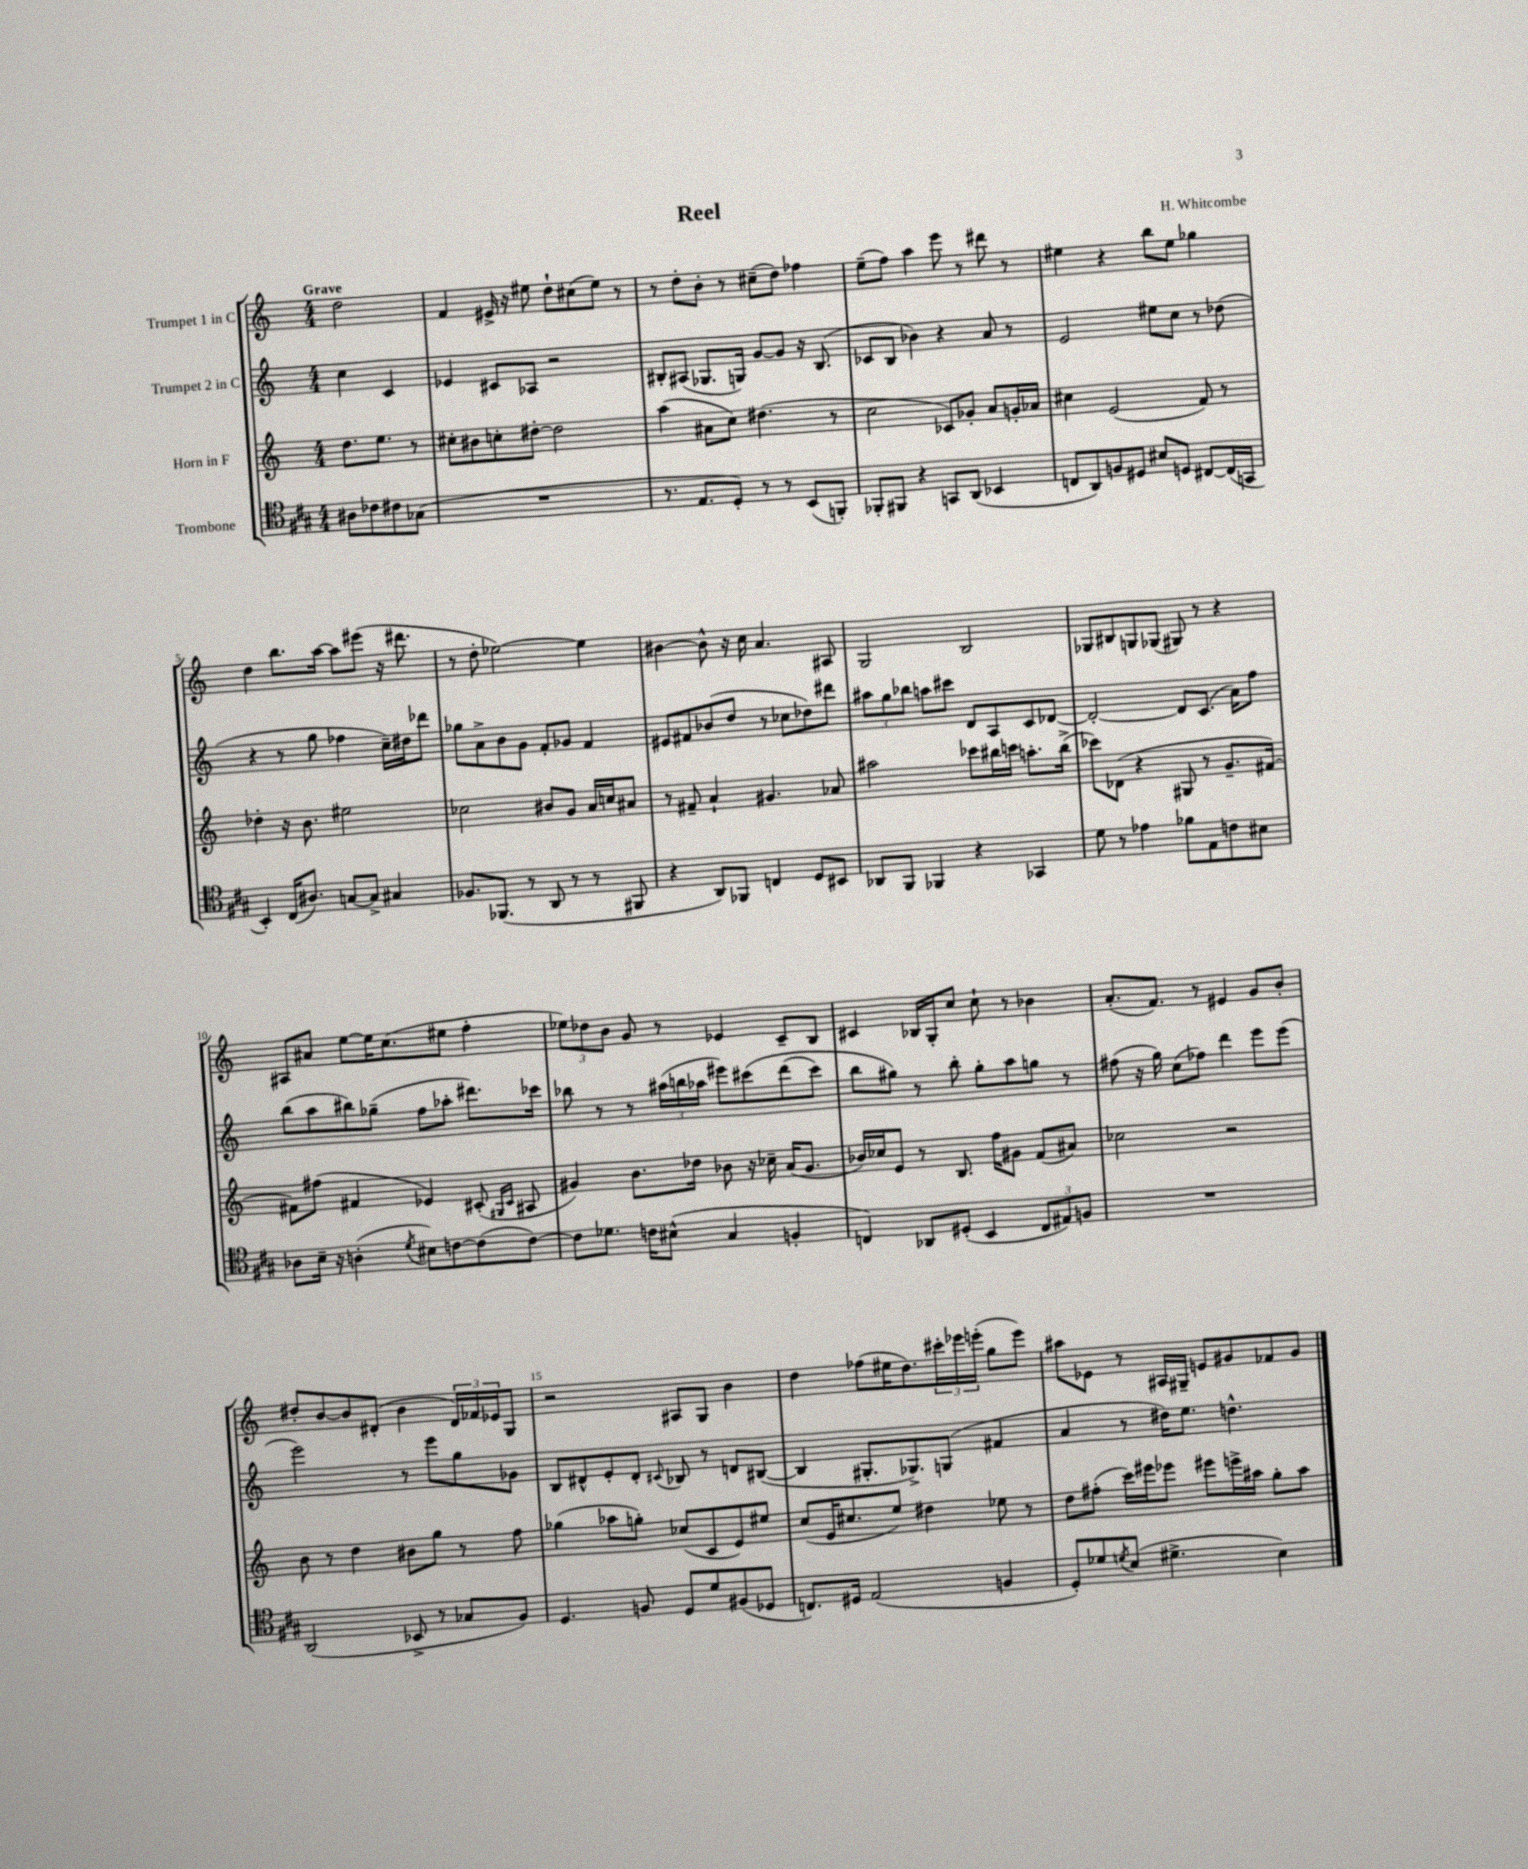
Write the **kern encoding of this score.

**kern	**kern	**kern	**kern
*staff4	*staff3	*staff2	*staff1
*clefC4	*clefG2	*clefG2	*clefG2
*k[f#c#g#]	*k[]	*k[]	*k[]
*M4/4	*M4/4	*M4/4	*M4/4
8A#	8.dd	4cc	2dd
8c-	.	.	.
.	8.ee	.	.
8c#	.	4c	.
(8G-	8r	.	.
=	=	=	=
1r	8cc#'	4e-	4f
.	8b#	.	.
.	8cc'	8c#	16e#^
.	.	.	16r
.	[8dd#'	8A-	8ee#
.	2dd#]	2r	8dd`
.	.	.	(8cc#
.	.	.	8ee#)
.	.	.	8r
=	=	=	=
8.r	(4aa	8B#'	8r
.	.	(8A#	8dd'
8.E	.	.	.
.	8a#	8.G-	8b'
8D')	8cc)	.	8r
.	.	16G)	.
8r	(4.dd#	[8g	(8cc#~
8r	.	8g]	8dd)
(8BB	.	16r	4ff-
.	.	(8.B#	.
8FF')	8r	.	.
=	=	=	=
8FF-'	2cc	8c-	(8ee~
8FF#	.	8B	8ff)
4r	.	4b-)	4aa
8GG	8c-)	4r	8eee
(8AA	8g-'	.	8r
4BB-	8a	8a	8ddd#
.	16g'	8r	8r
.	16a-	.	.
=	=	=	=
8C	4cc#	2e	4ee#
8AA)	.	.	.
8F	(2e	.	4r
8D#	.	.	.
8B#	.	8ee#	8bb
8D	.	8cc	8ee#
[8C#	8f)	8r	4gg-
(16C#]	8r	(8dd-	.
16GG	.	.	.
=	=	=	=
4BB')	4dd-'	4r	4dd
(16C#	16r	8r	8.bb
8.A#)	8.b	.	.
.	.	8gg	.
.	.	.	[16aa
[8G	2ee#	4ff-	8aa]
8G^]	.	.	(8eee#
4G#	.	16cc~)	16r
.	.	16dd#	8.ddd#
.	.	8ddd-	.
=	=	=	=
8.F-	2cc-	8gg-	8r
.	.	8a^	8dd'
(8.FF-	.	.	.
.	.	8b	[2ee-)
8r	.	8g	.
8AA	8b#	8f'	.
8r	8g	8g-	.
8r	16a	4f	4ee-]
.	16cc	.	.
8FF#	8a#	.	.
=	=	=	=
4r	8r	8e#	[4b#
.	8f#~	8f#	.
8AA)	4a`	(8b-	8b#^^]
8FF-	.	8dd	16r
.	.	.	16cc
4C	4.g#	8r	4.a
.	.	8cc-	.
8D	.	8dd-)	.
8BB#	8a-	8ddd#	8A#
=	=	=	=
8AA-	2aa#	12aa#	2G
.	.	12gg	.
8FF#	.	.	.
.	.	12bb-	.
4FF-	.	8aa	.
.	.	8ccc#	.
4r	8ccc-	8d	2B
.	16bb#	8A	.
.	16ccc	.	.
4GG-	8.aa'	8c	.
.	.	[8d-	.
.	(16bb#^	.	.
=	=	=	=
8d	8ccc-)	2d-'_	8G-
8r	(8d-	.	8B#
4e-	4r	.	8G
.	.	.	(8G-
8f-	8G#	8d-]	8G#)
8E	8r	(8.c	8r
8c	8.g~	.	4r
.	.	16a)	.
8B#	.	8ff	.
.	[16f#)	.	.
=	=	=	=
8A-	8f#]	(8bb	8A#
16B~	(8ff#	8aa	8a#
16r	.	.	.
(4A'	4f#	8bb#)	[8ee
.	.	(8gg-~	16ee]
.	.	.	(8.cc
8qd	.	.	.
8B#)	4e-)	8ff	.
[8c	.	8aa-'	8ee#
(8c]	(8c#'	8.ddd#)	4ff'
.	16qqG#	.	.
.	16qqc#	.	.
[8c)	8A#	.	.
.	.	16ccc-	.
=	=	=	=
8c]	4g#)	8bb-	12ee-)
.	.	.	12dd-
8.d-	.	8r	.
.	.	.	12b
.	8.b	8r	8g
16c	.	.	.
(8B#^^	.	(24aa#	8r
.	.	24bb	.
.	16dd-	.	.
.	.	24aa-	.
4G#	8b-	8eee#)	4e-
.	16r	&(8ccc#	.
.	16cc-~	.	.
4F'	(16a	(8ddd	8c~
.	8.g#	.	.
.	.	8ccc#)	8B
=	=	=	=
4C)	16b-)	8bb	4c#
.	16cc-	.	.
.	8e	8gg#&)	.
8AA-	8r	8r	16B-
.	.	.	16G'
(8D#'	8.B	8bb'	8cc
4BB	.	8gg#'	8cc`
.	16ff	.	.
.	8g#	8aa	8r
12C	(8f	8gg	4b-
12E#)	.	.	.
.	8a#)	8r	.
12F	.	.	.
=	=	=	=
1r	2cc-	(8ff#	(8.a'
.	.	16r	.
.	.	16gg)	8.f)
.	.	(8cc	.
.	.	8ff-)	8r
.	2r	4ddd	4e#
.	.	8eee	8g
.	.	(8eee	8b'
=	=	=	=
(2AA	8b	2eee)	8dd#'
.	8r	.	[8b
.	4dd	.	8b]
.	.	.	(8d#'
8BB-^	8b#	8r	4b
8r	8gg	8eee	.
8G-	8r	8gg	24d#)
.	.	.	24f-
.	.	.	24e-
8F#)	8ff	8g-	8G
=	=	=	=
4.D	(4gg-	8B	2r
.	.	8d#^^	.
.	8aa-	8e'	.
8F	8gg')	8d#'	.
.	.	8qqc#	.
8D	(8cc-	8B-	8A#
8d	8c	8r	8G
(8F#	8e)	8d	4b
8D-	8ee#	([8B#	.
=	=	=	=
8.C)	(8cc	4B#]	4dd
.	16e	.	.
16D#	8.cc#	.	.
(2E	.	8.G#'	(8ff-
.	8ee)	.	16ee#
.	.	8.G-^)	8.dd)
.	4dd#	.	.
.	.	(8G	24ccc#'
.	.	.	24eee-
.	.	.	(24eee'
4F	8ee-	4f#	8gg
.	8r	.	8eee)
=	=	=	=
8D')	8dd	4a	8aa#
8d-	(8ff#'	.	8e-
8qd	.	.	.
(8B	16ccc)	8r	8r
.	16eee#	.	.
4.d#^	8eee-	16dd#)	16A#
.	.	8.ee	16G#~
.	8eee#	.	8e
.	16eee^	4.dd^^	8g#
.	16aa#	.	.
4B)	8gg'	.	8f-
.	8aa#	.	8g#
==	==	==	==
*-	*-	*-	*-
